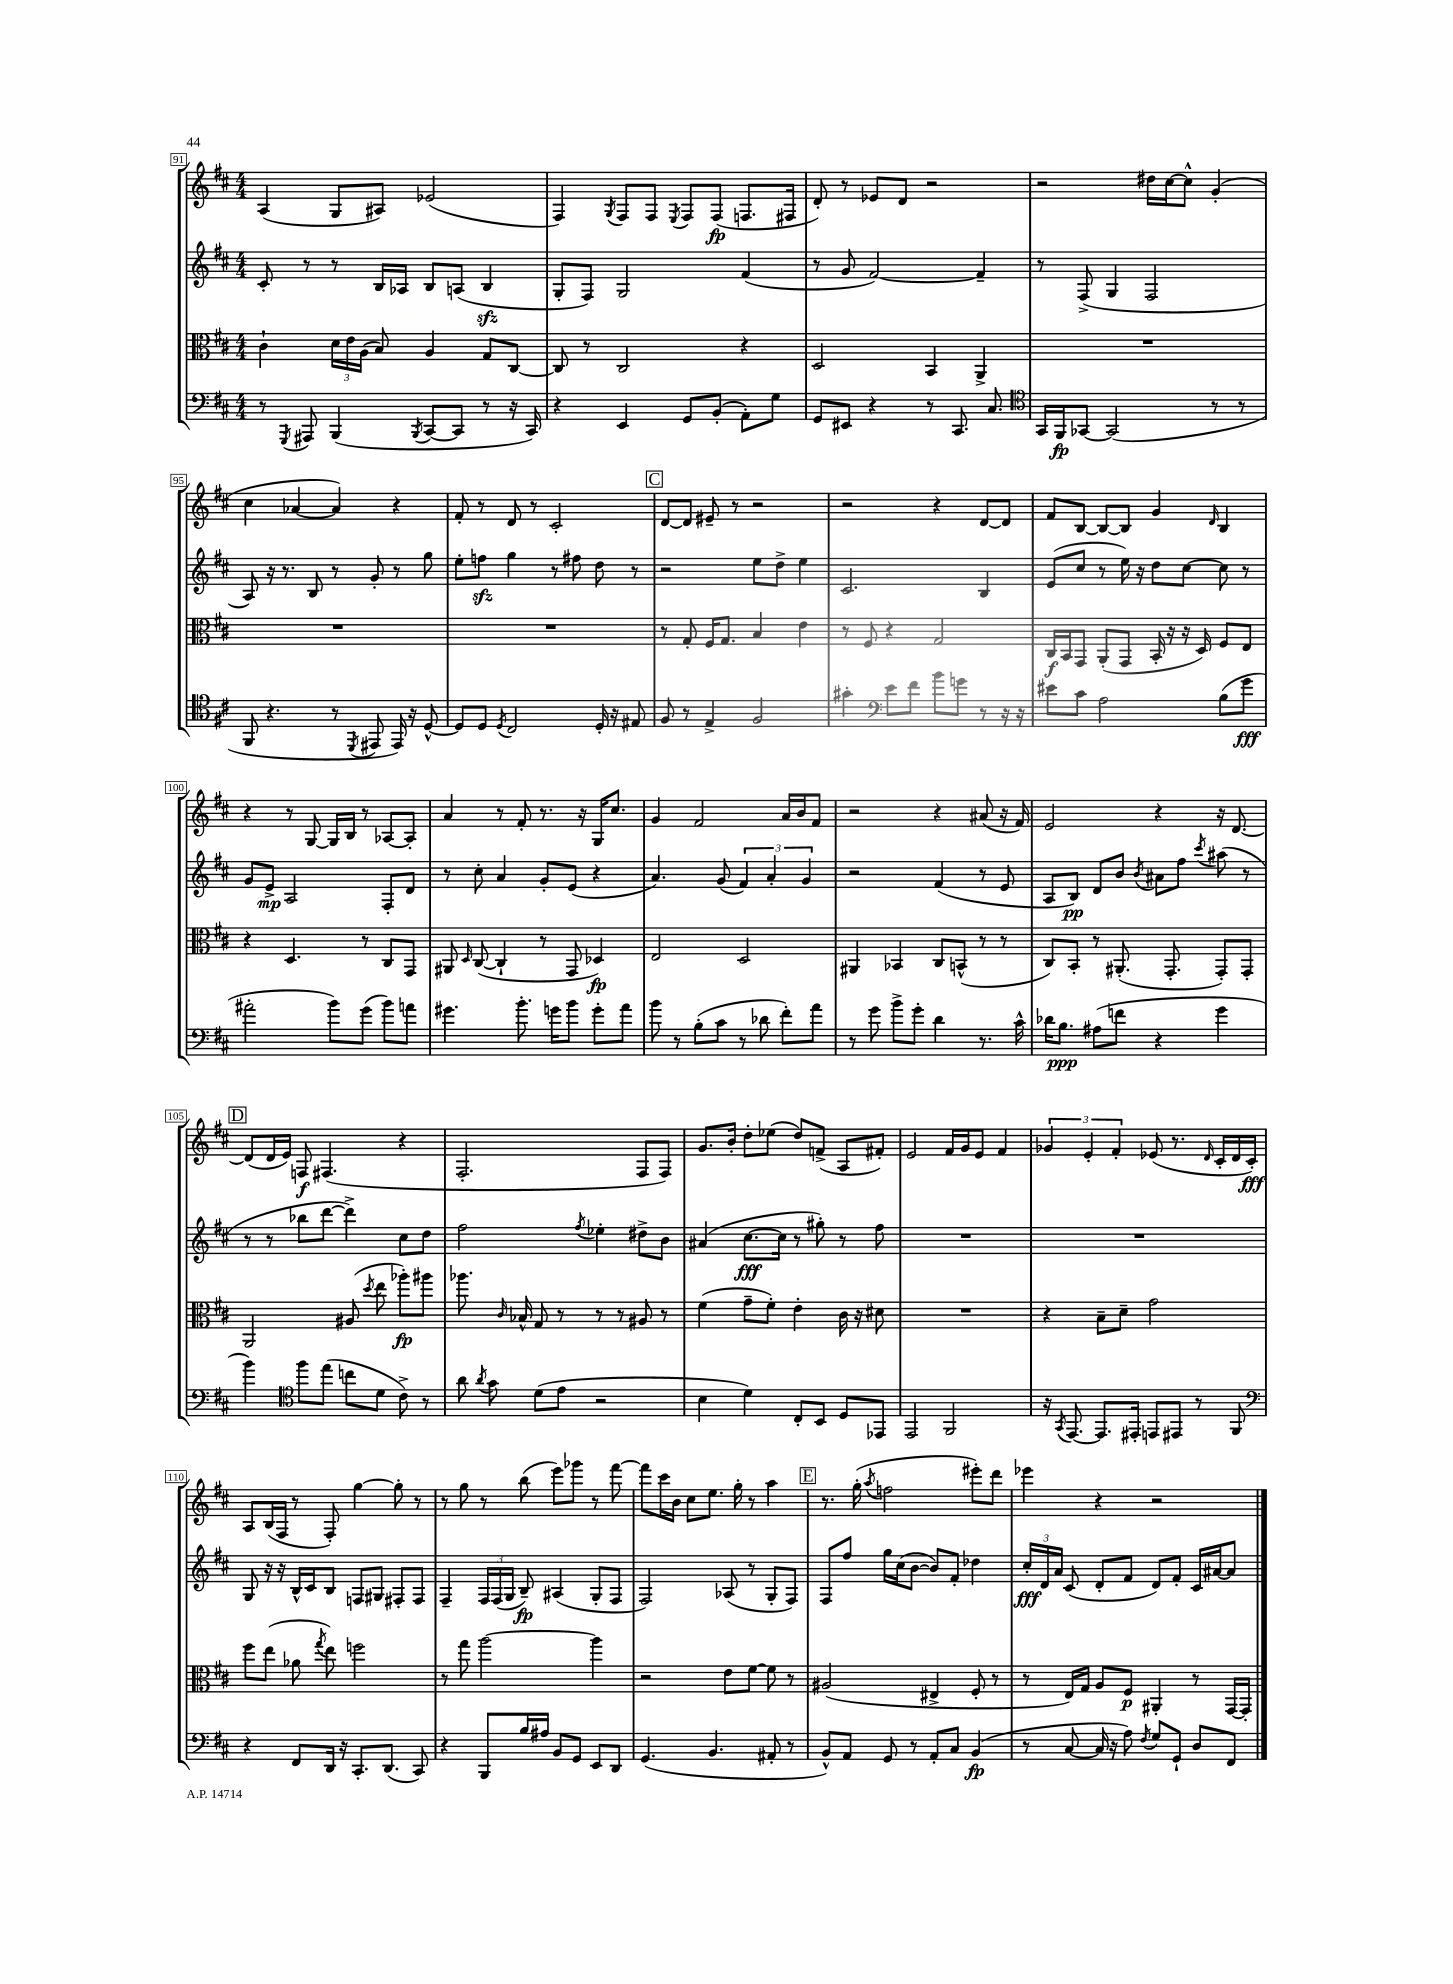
<<
\new StaffGroup <<
\new Staff = "s0" {
    \clef treble \key d \major \numericTimeSignature \time 4/4
    \autoBeamOff a4( g8[ ais8]) ees'2( |
    fis4) \acciaccatura { g8 } fis8[ fis8] \acciaccatura { e8 } fis8[ fis8]\fp( f8.[ fis16] |
    d'8-.) r8 ees'8[ d'8] r2 |
    r2 dis''16[ cis''16~ cis''8]-^ g'4-.( |
    cis''4 aes'4~ aes'4) r4 |
    fis'8-. r8 d'8 r8 cis'2-. |
    \mark \markup { \box "C" } d'8[~ d'8] eis'8-- r8 r2 |
    r2 r4 d'8[~ d'8] |
    fis'8[ b8]~ b8[~ b8] g'4 \grace { d'16 } b4 |
    r4 r8 g8~ g16[ b16] r8 aes8[~ aes8]-. |
    a'4 r8 fis'8-. r8. r16 g16[ cis''8.] |
    g'4 fis'2 a'16[ b'16 fis'8] |
    r2 r4 ais'8( r16 fis'16) |
    e'2 r4 r16 d'8.~ |
    \mark \markup { \box "D" } d'8[( d'16 e'16]) f8\f fis4.( r4 |
    fis2.-. fis8[ fis8]) |
    g'8.[ b'16]-. d''8[-. ees''8]( d''8[) f'8]->( a8[ fis'8]-.) |
    e'2 fis'16[ g'16 e'8] fis'4 |
    \tuplet 3/2 { ges'4 e'4-. fis'4-. } ees'8( r8. \grace { d'16 } cis'16[-. d'16 cis'16]-.\fff) |
    a8[ b16( fis16] r8 fis8-.) g''4~ g''8-. r8 |
    r8 g''8 r8 b''8( e'''8[) ges'''8] r8 fis'''8~ |
    fis'''8[ cis'''16 b'16] cis''8[ e''8.] g''16-. r8 a''4 |
    \mark \markup { \box "E" } r8. g''16-.( \acciaccatura { a''8 } f''2 eis'''8[-.) d'''8] |
    ees'''4 r4 r2 \bar "|." |
}
\new Staff = "s1" {
    \clef treble \key d \major \numericTimeSignature \time 4/4
    \autoBeamOff cis'8-. r8 r8 b16[ aes16] b8[ a8]( b4\sfz |
    g8[-. fis8]) g2 fis'4( |
    r8 g'8 fis'2~) fis'4-- |
    r8 fis8->( g4 fis2 |
    a8) r16 r8. b8 r8 g'8-. r8 g''8 |
    e''8[-. f''8]\sfz g''4 r8 fis''8 d''8 r8 |
    \mark \markup { \box "C" } r2 e''8[ d''8]-> e''4 |
    cis'2. b4 |
    e'8[( cis''8] r8 e''16) r16 d''8[ cis''8]~ cis''8 r8 |
    g'8[ e'8]->\mp a2 fis8[-. d'8] |
    r8 cis''8-. a'4 g'8[-. e'8]( r4 |
    a'4.) g'8( \tuplet 3/2 { fis'4) a'4-. g'4 } |
    r2 fis'4( r8 e'8 |
    a8[ b8]\pp) d'8[ b'8] \acciaccatura { b'8 } ais'8[ fis''8] \acciaccatura { cis'''8 } ais''8( r8 |
    \mark \markup { \box "D" } r8 r8 bes''8[ d'''8]~ d'''4->) cis''8[ d''8] |
    fis''2 \acciaccatura { fis''8 } ees''4-. dis''8[-> b'8] |
    ais'4( cis''8.[~\fff cis''16] r8 gis''8-.) r8 fis''8 |
    R1 |
    R1 |
    g8 r16 r16 b16[-^ cis'16 b8] f8[ gis8] fis8[-. fis8] |
    fis4-- \tuplet 3/2 { fis16[ fis16( g16] } b8--\fp) ais4( g8[-. fis8] |
    fis2) aes8( r8 g8[-. fis8]) |
    \mark \markup { \box "E" } fis8[ fis''8] g''16[ cis''16( b'8]~ b'8[) fis'8]-. des''4 |
    \tuplet 3/2 { cis''16[-.\fff d'16 a'16] } cis'8( d'8[-. fis'8] d'8[) fis'8]-. cis'16[ ais'16~ ais'8] \bar "|." |
}
\new Staff = "s2" {
    \clef alto \key d \major \numericTimeSignature \time 4/4
    \autoBeamOff cis'4-! \tuplet 3/2 { d'16[ e'16 a16]( } b8) a4 g8[ cis8]~ |
    cis8 r8 cis2 r4 |
    d2 b,4 a,4-> |
    R1 |
    R1 |
    R1 |
    \mark \markup { \box "C" } r8 g8-. fis16[ g8.] b4 e'4 |
    r8 fis8 r4 g2 |
    cis16[\f b,16 g,8] a,8[-.( g,8] b,16-. r16 r16 d16) fis8[ e8] |
    r4 d4. r8 cis8[ g,8] |
    ais,8 \grace { d16 } cis8~( cis4-! r8 g,8 des4\fp) |
    e2 d2 |
    ais,4 bes,4 cis8[ b,8]-^( r8 r8 |
    cis8[) b,8]-. r8 ais,8.-.( g,8.-. g,8[-.) g,8]-. |
    \mark \markup { \box "D" } a,2 ais8( \acciaccatura { d''8 } e''8 aes''8[-.\fp) ais''8] |
    aes''8. \grace { cis'16 } bes16-^ g8 r8 r8 r8 ais8 r8 |
    fis'4( g'8[-- fis'8]-.) e'4-. cis'16 r16 dis'8 |
    R1 |
    r4 b8[-- d'8]-- g'2 |
    fis''8[ e''8]( aes'8 \acciaccatura { g''8 } e''8) f''2 |
    r8 g''8 a''2~ a''4 |
    r2 e'8[ fis'8]~ fis'8 r8 |
    \mark \markup { \box "E" } ais2( eis4-> fis8-. r8 |
    r8 e16[) g16] a8[ fis8]\p ais,4-. r8 g,16[~ g,16]-. \bar "|." |
}
\new Staff = "s3" {
    \clef bass \key d \major \numericTimeSignature \time 4/4
    \autoBeamOff r8 \acciaccatura { g,,8 } ais,,8 b,,4( \acciaccatura { b,,8 } cis,8[~ cis,8] r8 r16 cis,16) |
    r4 e,4 g,8[ b,8]-.( a,8[-.) g8] |
    g,8[ eis,8] r4 r8 cis,8. cis8. |
    \clef tenor g,16[ fis,16\fp ges,8]~ ges,2( r8 r8 |
    fis,8 r4. r8 \acciaccatura { d,8 } eis,8 eis,16) r16 d8~-^ |
    d8[ d8] \acciaccatura { d8 } cis2 d16-. r16 eis8 |
    \mark \markup { \box "C" } fis8 r8 e4-> fis2 |
    gis'4-. \clef bass e'8[ fis'8] b'8[ g'8] r8 r16 r16 |
    eis'8[ cis'8] a2 b8[( g'8]\fff |
    ais'2-. b'8[) g'8]( b'8[) a'8] |
    gis'4. b'8.-. g'16[ b'8] g'8[-. a'8] |
    b'8 r8 b8[-.( cis'8] r8 des'8 fis'8[-.) a'8] |
    r8 g'8 b'8[-> g'8]-. d'4 r8. cis'16-^ |
    des'16[ b8.]\ppp ais8[( f'8] r4 g'4 |
    \mark \markup { \box "D" } b'4) \clef tenor fis''8[ e''8]( c''8[ d'8] cis'8->) r8 |
    a'8 \acciaccatura { a'8 } g'8 d'8[( e'8] r2 |
    b4 d'4) cis8[-. b,8] d8[ ees,8] |
    e,2 fis,2 |
    r16 \acciaccatura { g,8 } e,8.~ e,8.[ eis,16]-. e,8[ eis,8] r8 fis,8 |
    \clef bass r4 fis,8[ d,16] r16 cis,8.[-. d,8.]( cis,8) |
    r4 b,,8[ b16 ais16] b,8[ g,8] e,8[ d,8] |
    g,4.( b,4. ais,8-. r8 |
    \mark \markup { \box "E" } b,8[-^) a,8] g,8 r8 a,8[-. cis8] b,4\fp( |
    r8 cis8~ cis16 r16 a8) \acciaccatura { fis8 } g8[ g,8]-! d8[ fis,8] \bar "|." |
}
>>
>>
\layout { \context { \Score currentBarNumber = #91 \override BarNumber.stencil = #(make-stencil-boxer 0.1 0.3 ly:text-interface::print) } }
